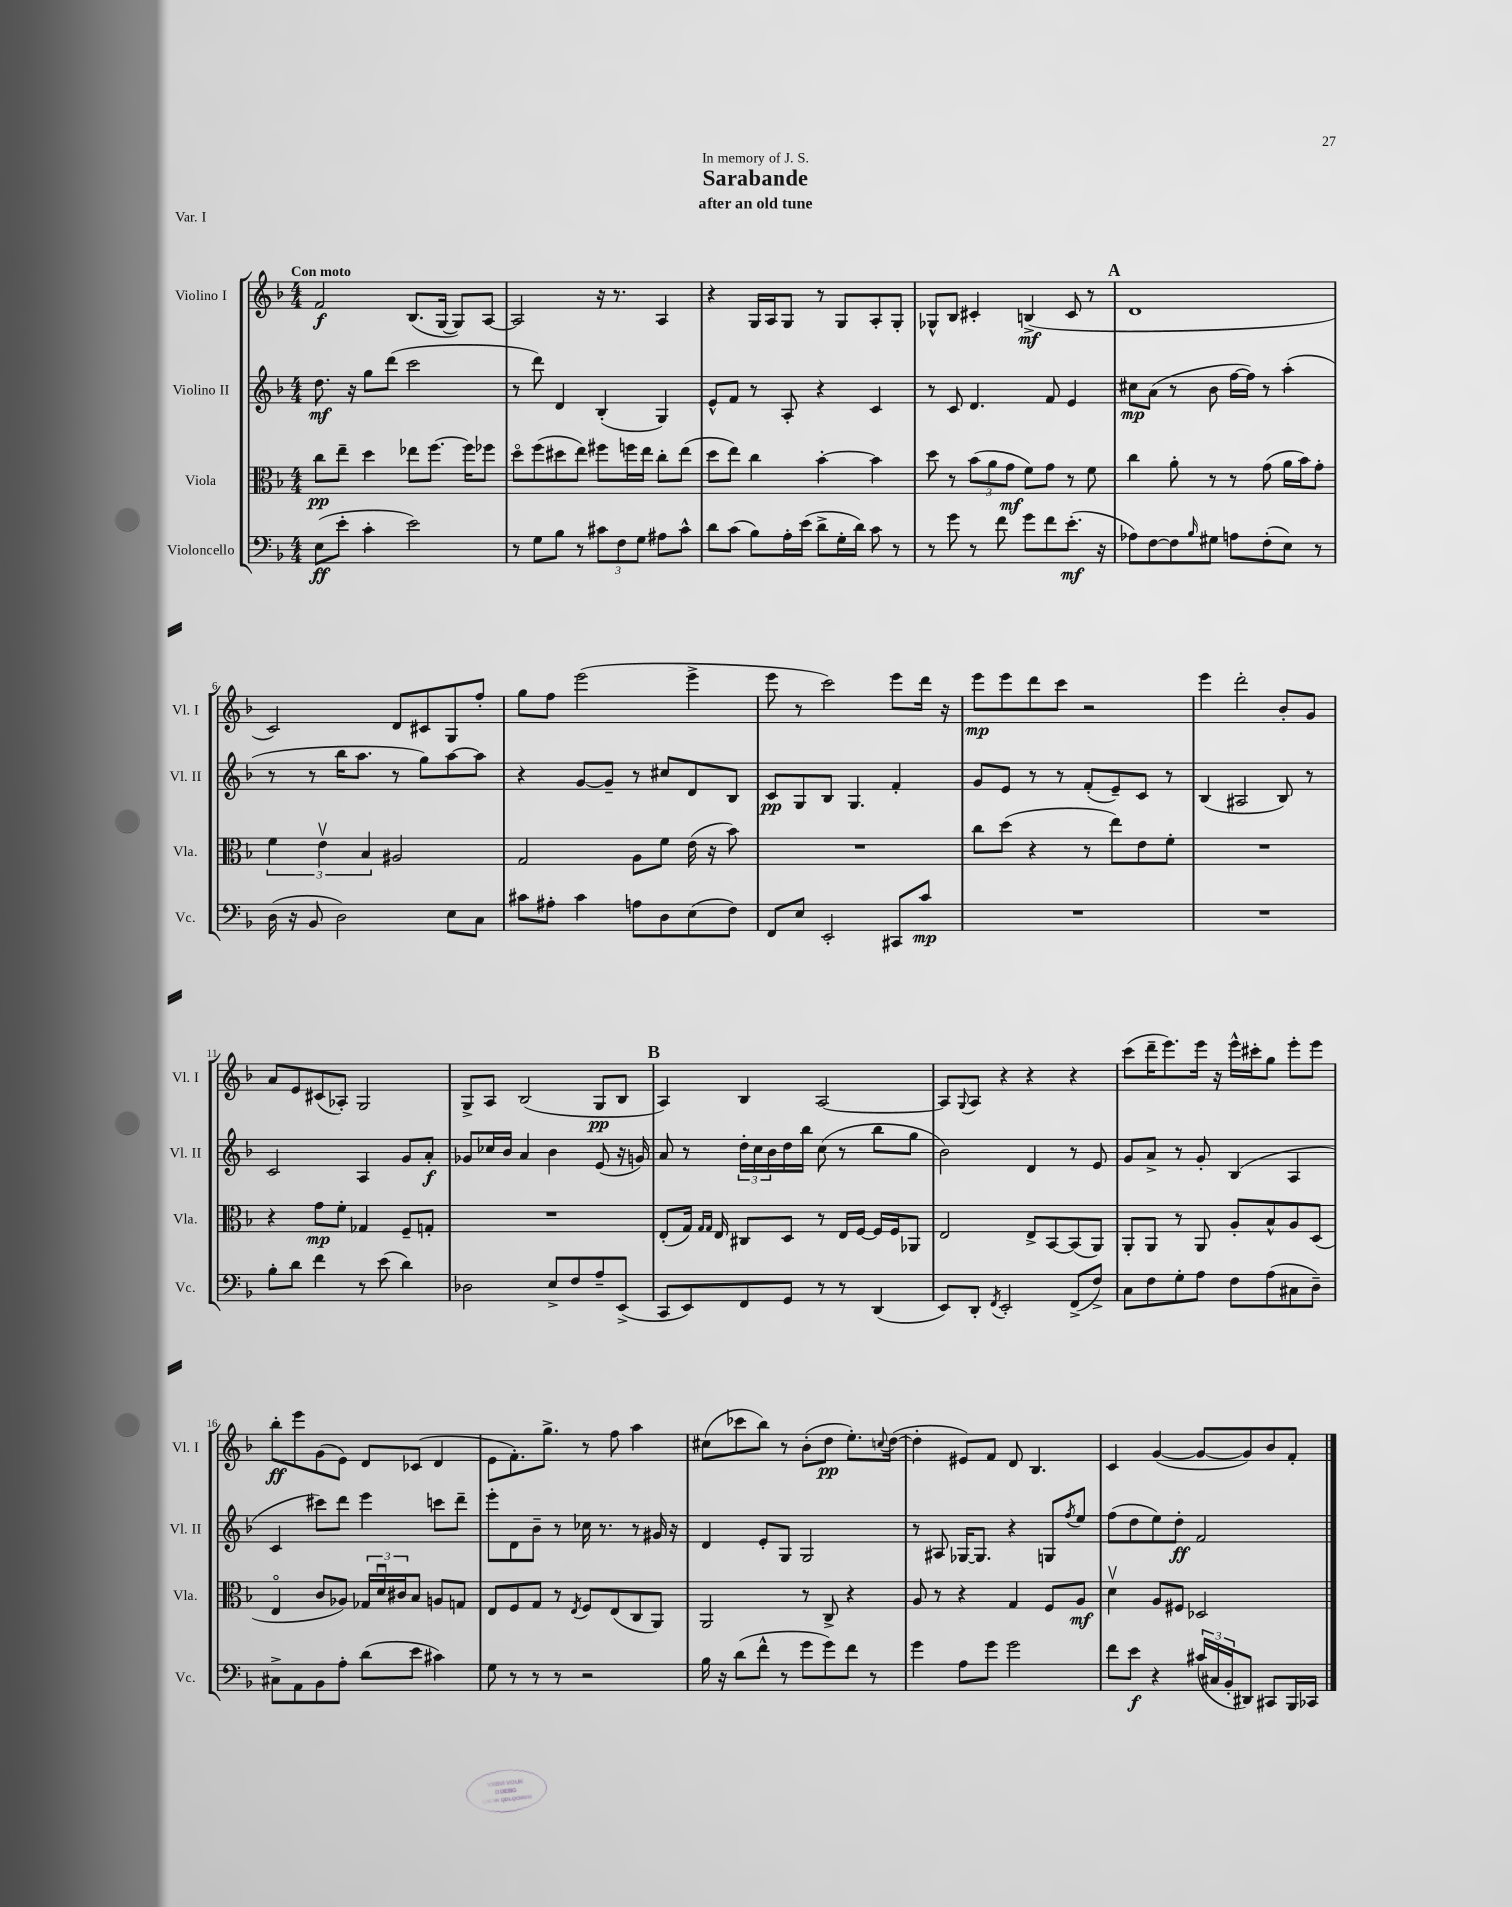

**kern	**dynam	**kern	**dynam	**kern	**dynam	**kern	**dynam
*part4	*part4	*part3	*part3	*part2	*part2	*part1	*part1
*staff4	*staff4	*staff3	*staff3	*staff2	*staff2	*staff1	*staff1
*I"Violoncello	*	*I"Viola	*	*I"Violino II	*	*I"Violino I	*
*I'Vc.	*	*I'Vla.	*	*I'Vl. II	*	*I'Vl. I	*
*clefF4	*	*clefC3	*	*clefG2	*	*clefG2	*
*k[b-]	*	*k[b-]	*	*k[b-]	*	*k[b-]	*
*M4/4	*	*M4/4	*	*M4/4	*	*M4/4	*
=1	=1	=1	=1	=1	=1	=1	=1
!	!	!	!	!	!	!LO:TX:a:B:t=Con moto	!
(8E\L	ff	8cc\L	pp	8.dd\	mf	2f/	f
8e'\J	.	8ee~\J	.	.	.	.	.
.	.	.	.	16r	.	.	.
4c'\	.	4dd\	.	8gg\L	.	.	.
.	.	.	.	(8ddd\J	.	.	.
2e\)	.	8ee-X\L	.	2ccc\	.	(8.B-/L	.
.	.	[8.ff\J	.	.	.	.	.
.	.	.	.	.	.	[16G/Jk	.
.	.	.	.	.	.	8G/L])	.
.	.	16ff\KL]	.	.	.	.	.
.	.	8ff-X\J	.	.	.	[8A/J	.
=2	=2	=2	=2	=2	=2	=2	=2
8r	.	8dd\L	.	8r	.	2A/]	.
8G\L	.	(8ff\	.	8ddd\)	.	.	.
8B-\J	.	8dd#X\	.	4d/	.	.	.
8r	.	8ee\J)	.	.	.	.	.
12c#X\L	.	8ff#X\L	.	(4B-'/	.	16r	.
.	.	.	.	.	.	8.r	.
12F\	.	.	.	.	.	.	.
.	.	16ffn\L	.	.	.	.	.
12G\J	.	.	.	.	.	.	.
.	.	16ee\JJ	.	.	.	.	.
8A#X\L	.	8cc'\L	.	4G/)	.	4A/	.
8c#^^\J	.	(8ee\J	.	.	.	.	.
=3	=3	=3	=3	=3	=3	=3	=3
8d\L	.	8dd\L	.	8e^^/L	.	4r	.
(8c\J	.	8ee\J)	.	8f/J	.	.	.
8B-\L)	.	4cc\	.	8r	.	16G/LL	.
.	.	.	.	.	.	16A/J	.
16A'\L	.	.	.	8A'/	.	8G/J	.
(16e\JJ	.	.	.	.	.	.	.
8d^\L	.	[4b-'\	.	4r	.	8r	.
16G'\L	.	.	.	.	.	8G/L	.
16d\JJ)	.	.	.	.	.	.	.
8c\	.	4b-\]	.	4c/	.	8A'/	.
8r	.	.	.	.	.	8G'/J	.
=4	=4	=4	=4	=4	=4	=4	=4
8r	.	8dd\	.	8r	.	8G-X^^/L	.
8g\	.	8r	.	8c/	.	8B-/J	.
8r	.	(12b-\L	.	4.d/	.	4c#X'/	.
.	.	12a\	.	.	.	.	.
8f\	.	.	.	.	.	.	.
.	.	12g\J	mf	.	.	.	.
8g\L	.	8f\L)	.	.	.	(4Bn^/	mf
8f\	.	8g\J	.	8f/	.	.	.
(8.e'\J	mf	8r	.	4e/	.	8c#/	.
.	.	8f\	.	.	.	8r	.
16r	.	.	.	.	.	.	.
!!LO:REH:place=s1:t=A
=5	=5	=5	=5	=5	=5	=5	=5
8A-X\L)	.	4cc\	.	8cc#X\L	mp	1d	.
[8F\	.	.	.	(8a\J	.	.	.
8F\]	.	8a'\	.	8r	.	.	.
16qqB-/	.	.	.	.	.	.	.
8G#X\J	.	8r	.	8b-\	.	.	.
8An\L	.	8r	.	[16ff\LL	.	.	.
.	.	.	.	16ff\JJ])	.	.	.
(8F'\	.	(8g\	.	8r	.	.	.
8E\J)	.	16a\LL	.	(4aa'\	.	.	.
.	.	16b-\J)	.	.	.	.	.
8r	.	8g'\J	.	.	.	.	.
!!LO:LB:g=z
=6	=6	=6	=6	=6	=6	=6	=6
(16D\	.	6f\	.	8r	.	2c/)	.
16r	.	.	.	.	.	.	.
8BB-/	.	.	.	8r	.	.	.
.	.	6ev\	.	.	.	.	.
2D\)	.	.	.	16bb-\KL	.	.	.
.	.	.	.	8.aa\J	.	.	.
.	.	6B-/	.	.	.	.	.
.	.	2A#X/	.	8r	.	8d/L	.
.	.	.	.	8gg\L)	.	8c#X/	.
8E\L	.	.	.	[8aa\	.	8G/	.
8C\J	.	.	.	8aa\J]	.	8ff'/J	.
=7	=7	=7	=7	=7	=7	=7	=7
8c#X\L	.	2G/	.	4r	.	8gg\L	.
8A#X'\J	.	.	.	.	.	8ff\J	.
4c#\	.	.	.	[8g/L	.	(2eee\	.
.	.	.	.	8g~/J]	.	.	.
8An\L	.	8A\L	.	8r	.	.	.
8D\	.	8f\J	.	8cc#X/L	.	.	.
(8E\	.	(16e\	.	8d/	.	4eee^\	.
.	.	16r	.	.	.	.	.
8F\J)	.	8b-\)	.	8B-/J	.	.	.
=8	=8	=8	=8	=8	=8	=8	=8
8FF/L	.	1r	.	8c/L	pp	8eee\	.
8E/J	.	.	.	8G/	.	8r	.
2EE'/	.	.	.	8B-/J	.	2ccc\)	.
.	.	.	.	4.G/	.	.	.
8CC#X/L	.	.	.	4f'/	.	8eee\L	.
8c/J	mp	.	.	.	.	16ddd\Jk	.
.	.	.	.	.	.	16r	.
=9	=9	=9	=9	=9	=9	=9	=9
1r	.	8cc\L	.	8g/L	.	8eee\L	mp
.	.	(8dd\J	.	8e/J	.	8eee\	.
.	.	4r	.	8r	.	8ddd\	.
.	.	.	.	8r	.	8ccc\J	.
.	.	8r	.	(8f'/L	.	2r	.
.	.	8ee\L)	.	8e~/)	.	.	.
.	.	8e\	.	8c/J	.	.	.
.	.	8f'\J	.	8r	.	.	.
=10	=10	=10	=10	=10	=10	=10	=10
1r	.	1r	.	(4B-/	.	4eee\	.
.	.	.	.	2A#X/	.	2ddd'\	.
.	.	.	.	8B-/)	.	8b-'/L	.
.	.	.	.	8r	.	8g/J	.
!!LO:LB:g=z
=11	=11	=11	=11	=11	=11	=11	=11
8B-'\L	.	4r	.	2c/	.	8a/L	.
8d\J	.	.	.	.	.	8e/	.
4f\	.	8g\L	mp	.	.	(8c#X/	.
.	.	8f'\J	.	.	.	8A-X'/J)	.
8r	.	4G-X/	.	4A/	.	2G/	.
(8e\	.	.	.	.	.	.	.
4d\)	.	8F~/L	.	8g/L	.	.	.
.	.	8Gn'/J	.	8a'/J	f	.	.
=12	=12	=12	=12	=12	=12	=12	=12
2D-X\	.	1r	.	8g-X/L	.	8G^/L	.
.	.	.	.	16cc-X/L	.	8A/J	.
.	.	.	.	16b-/JJ	.	.	.
.	.	.	.	4a/	.	(2B-/	.
8E^/L	.	.	.	4b-\	.	.	.
8F/	.	.	.	.	.	.	.
8A~/	.	.	.	(8e/	.	8G/L	pp
(8EE^/J	.	.	.	16r	.	8B-/J	.
.	.	.	.	16gn/)	.	.	.
!!LO:REH:place=s1:t=B
=13	=13	=13	=13	=13	=13	=13	=13
8CC/L	.	(8E'/L	.	8a/	.	4A/)	.
8EE/)	.	16G/Jk)	.	8r	.	.	.
.	.	16qqG/LL	.	.	.	.	.
.	.	16qqG/JJ	.	.	.	.	.
.	.	16E/	.	.	.	.	.
8FF/	.	8C#X/L	.	24dd'\LL	.	4B-/	.
.	.	.	.	24cc\	.	.	.
.	.	.	.	24b-\	.	.	.
8GG/J	.	8D/J	.	16dd\	.	.	.
.	.	.	.	16bb-\JJ	.	.	.
8r	.	8r	.	(8cc\	.	[2A/	.
8r	.	16E/LL	.	8r	.	.	.
.	.	[16F/JJ	.	.	.	.	.
(4DD/	.	16F/LL]	.	8bb-\L	.	.	.
.	.	16F/J	.	.	.	.	.
.	.	8AA-X/J	.	8gg\J	.	.	.
=14	=14	=14	=14	=14	=14	=14	=14
8EE/L)	.	2E/	.	2b-\)	.	8A/L]	.
.	.	.	.	.	.	8qqG/	.
8DD'/J	.	.	.	.	.	8A/J	.
8qFF/	.	.	.	.	.	.	.
2EE'/	.	.	.	.	.	4r	.
.	.	8E^/L	.	4d/	.	4r	.
.	.	[8BB-/	.	.	.	.	.
(8FF^/L	.	(8BB-/]	.	8r	.	4r	.
8F^/J)	.	8AA/J)	.	8e/	.	.	.
=15	=15	=15	=15	=15	=15	=15	=15
8C\L	.	8AA'/L	.	8g/L	.	(8ccc\L	.
8F\	.	8AA/J	.	8a^/J	.	16ddd~\K	.
.	.	.	.	.	.	8.eee\)	.
8G'\	.	8r	.	8r	.	.	.
8A\J	.	8AA/	.	8g'/	.	16eee\Jk	.
.	.	.	.	.	.	16r	.
8F\L	.	8A'/L	.	(4B-/	.	16eee^^\LL	.
.	.	.	.	.	.	16ccc#X'\J	.
(8A\	.	8B-^^/	.	.	.	8gg\J	.
8C#X\	.	8A/	.	4A/	.	8eee'\L	.
8D~\J)	.	(8D/J	.	.	.	8eee\J	.
!!LO:LB:g=z
=16	=16	=16	=16	=16	=16	=16	=16
8C#X^\L	.	4E/	.	4c/	.	8bb-'\L	ff
8AA\	.	.	.	.	.	8eee\	.
8BB-\	.	8c/L	.	8ccc#X\L)	.	(8g\	.
8A'\J	.	8A-X/J)	.	8ddd\J	.	8e\J)	.
(8d\L	.	24G-X/LL	.	4eee\	.	8d/L	.
.	.	24du/	.	.	.	.	.
.	.	24c#X/J	.	.	.	.	.
8e\J	.	8B-/J	.	.	.	(8c-X/J	.
4c#X\)	.	8An/L	.	8cccn\L	.	4d/	.
.	.	8Gn/J	.	8ddd~\J	.	.	.
=17	=17	=17	=17	=17	=17	=17	=17
8G\	.	8E/L	.	8eee'\L	.	8e\L	.
8r	.	8F/	.	8d\	.	8.f'\)	.
8r	.	8G/J	.	8b-~\J	.	.	.
.	.	.	.	.	.	8.gg^\J	.
8r	.	8r	.	8r	.	.	.
.	.	8qE/	.	.	.	.	.
2r	.	8F/L	.	16cc-X\	.	8r	.
.	.	.	.	8.r	.	.	.
.	.	(8E/	.	.	.	8ff\	.
.	.	8C/	.	8r	.	4aa\	.
.	.	8AA/J)	.	16g#X/	.	.	.
.	.	.	.	16r	.	.	.
=18	=18	=18	=18	=18	=18	=18	=18
16B-\	.	2AA/	.	4d/	.	(8cc#X\L	.
16r	.	.	.	.	.	.	.
(8d\L	.	.	.	.	.	8ccc-X\	.
8f^^\J	.	.	.	8e'/L	.	8bb-\J)	.
8r	.	.	.	8G/J	.	8r	.
8g\L	.	8r	.	2G/	.	(8b-'\L	.
8g\)	.	8C^/	.	.	.	8dd\J	pp
8f\J	.	4r	.	.	.	8.ee'\L)	.
8r	.	.	.	.	.	.	.
.	.	.	.	.	.	8qqccn/	.
.	.	.	.	.	.	([16dd\Jk	.
=19	=19	=19	=19	=19	=19	=19	=19
4g\	.	8A/	.	8r	.	4dd'\]	.
.	.	8r	.	8A#X/	.	.	.
8A\L	.	4r	.	[16G-X/KL	.	8e#X/L)	.
.	.	.	.	8.G-/J]	.	.	.
8g\J	.	.	.	.	.	8f/J	.
2g\	.	4G/	.	4r	.	8d/	.
.	.	.	.	.	.	4.B-/	.
.	.	8F/L	.	8Gn/L	.	.	.
.	.	.	.	8qff/	.	.	.
.	.	8A/J	mf	8ee/J	.	.	.
=20	=20	=20	=20	=20	=20	=20	=20
8f\L	.	4dv\	.	(8ff\L	.	4c/	.
8e\J	f	.	.	8dd\	.	.	.
4r	.	8A/L	.	8ee\)	.	([4g/	.
.	.	8F#X/J	.	8dd'\J	ff	.	.
(24c#X/LL	.	2D-X/	.	2f/	.	8g/L_	.
24C#X/	.	.	.	.	.	.	.
24BB-'/J	.	.	.	.	.	.	.
8DD#X/J)	.	.	.	.	.	8g/])	.
8CC#X/L	.	.	.	.	.	8b-/	.
16BBB-/L	.	.	.	.	.	8f'/J	.
16CC-X/JJ	.	.	.	.	.	.	.
==	==	==	==	==	==	==	==
*-	*-	*-	*-	*-	*-	*-	*-
